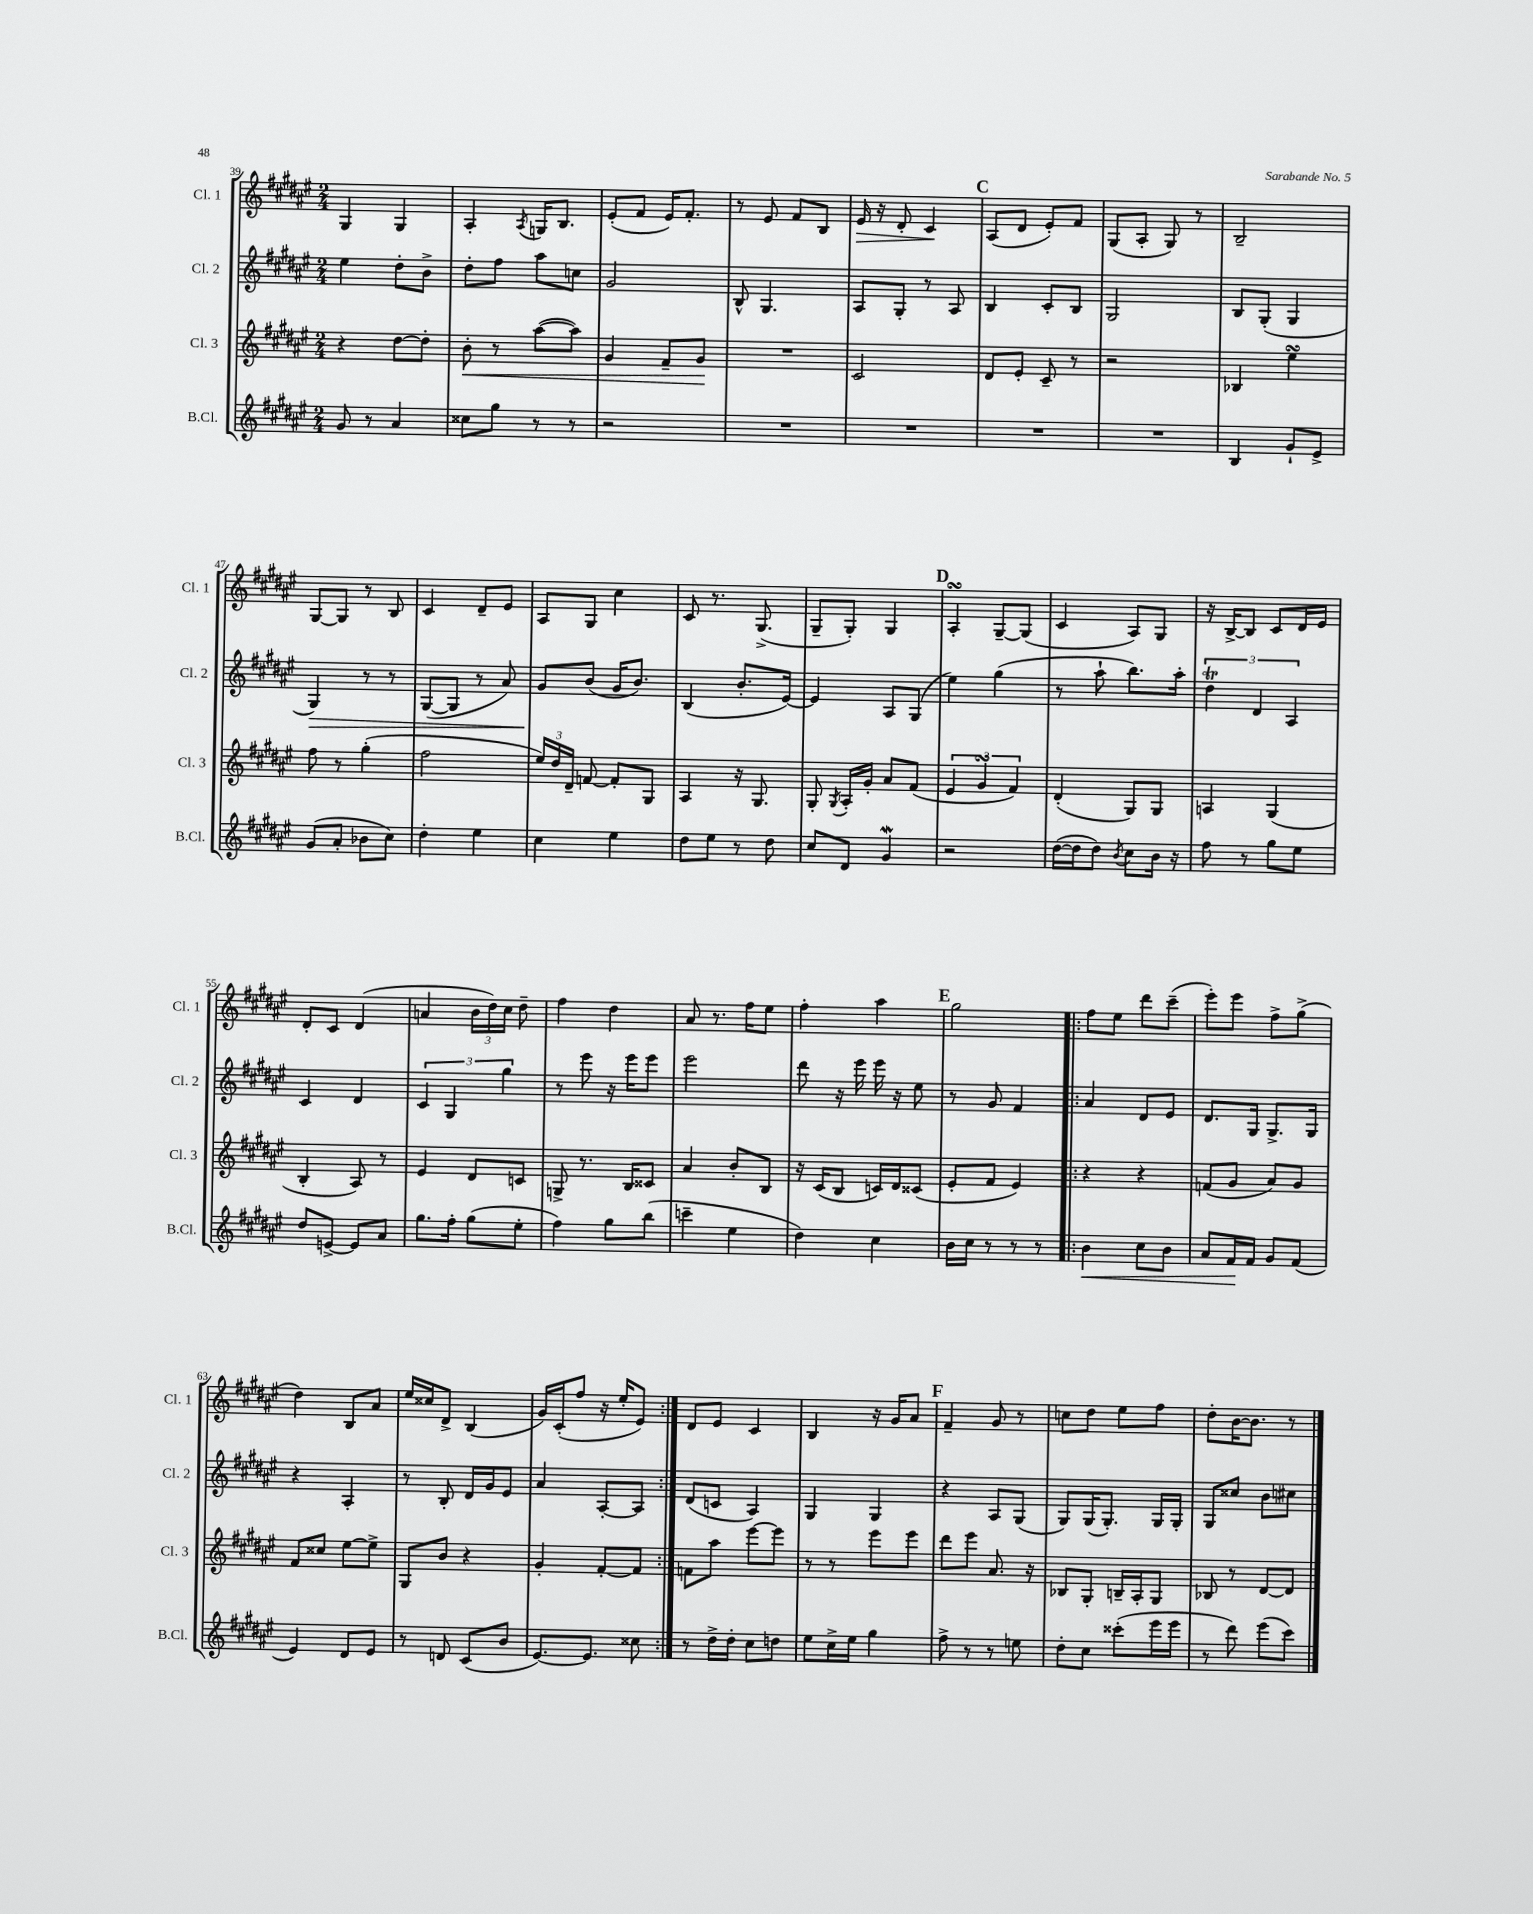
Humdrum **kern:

**kern	**kern	**kern	**kern
*staff4	*staff3	*staff2	*staff1
*clefG2	*clefG2	*clefG2	*clefG2
*k[f#c#g#d#a#e#]	*k[f#c#g#d#a#e#]	*k[f#c#g#d#a#e#]	*k[f#c#g#d#a#e#]
*M2/4	*M2/4	*M2/4	*M2/4
8g#	4r	4ee#	4G#
8r	.	.	.
4a#	[8dd#	8dd#'	4G#
.	8dd#']	8b^	.
=	=	=	=
8cc##	8b'	8dd#'	4A#'
8gg#	8r	8ff#	.
.	.	.	8qA#
8r	([8aa#	8aa#	16G
.	.	.	8.B
8r	8aa#])	8cc	.
=	=	=	=
2r	4g#	2g#	(8e#'
.	.	.	8f#
.	8f#~	.	16e#)
.	.	.	8.f#'
.	8g#	.	.
=	=	=	=
2r	2r	8B^^	8r
.	.	4.G#	8e#
.	.	.	8f#
.	.	.	8B
=	=	=	=
2r	2c#	8A#	16e#
.	.	.	16r
.	.	8G#'	8d#'
.	.	8r	4c#
.	.	8A#	.
=	=	=	=
2r	8d#	4B	(8A#
.	8e#'	.	8d#
.	8c#~	8c#'	8e#')
.	8r	8B	8f#
=	=	=	=
2r	2r	2G#	(8G#
.	.	.	8A#'
.	.	.	8G#)
.	.	.	8r
=	=	=	=
4B	4B-	8B	2B~
.	.	(8G#'	.
8g#`	4ee#	4G#	.
8e#^	.	.	.
=	=	=	=
(8g#	8ff#	4G#)	[8G#
8a#'	8r	.	8G#]
8b-	(4gg#'	8r	8r
8cc#)	.	8r	8B
=	=	=	=
4dd#'	2ff#	([8G#	4c#
.	.	8G#]	.
4ee#	.	8r	8d#~
.	.	8a#)	8e#
=	=	=	=
4cc#	24ee#)	8g#	8A#
.	24dd#	.	.
.	24d#~	.	.
.	[8f	(8b	8G#
4ee#	8f']	16g#	4cc#
.	.	8.b)	.
.	8G#	.	.
=	=	=	=
8dd#	4A#	(4B	8c#
8ee#	.	.	8.r
8r	16r	8.b'	.
.	8.G#	.	(8.G#^
8dd#	.	.	.
.	.	[16e#)	.
=	=	=	=
8cc#	8G#'	4e#]	8G#~
.	8qG#	.	.
8d#	16A#'	.	8G#')
.	16g#'	.	.
4g#	8a#	8A#	4G#
.	(8f#	(8G#	.
=	=	=	=
2r	6e#	4ee#)	4A#'
.	6g#	.	.
.	.	(4gg#	[8G#~
.	6f#)	.	.
.	.	.	(8G#]
=	=	=	=
([16dd#	(4d#'	8r	4c#
16dd#]	.	.	.
8dd#)	.	8aa#`	.
8qb	.	.	.
8cc#	8G#)	8.bb)	8A#)
16b	8G#	.	8G#
16r	.	16aa#'	.
=	=	=	=
8ff#	4A	6dd#	16r
.	.	.	[16B^
8r	.	.	8B]
.	.	6d#	.
8gg#	(4G#	.	8c#
.	.	6A#	.
8ee#	.	.	16d#
.	.	.	16e#
=	=	=	=
8dd#	4B'	4c#	8d#'
[8e^	.	.	8c#
8e]	8A#)	4d#	(4d#
8a#	8r	.	.
=	=	=	=
8.gg#	4e#	6c#	4a
.	.	6G#	.
16ff#'	.	.	.
(8gg#	8d#	.	24b
.	.	.	24dd#)
.	.	6gg#	24cc#
8ee#'	8c	.	8dd#~
=	=	=	=
4ff#)	8G^	8r	4ff#
.	8.r	8eee#	.
8gg#	.	16r	4dd#
.	16B	16eee#	.
(8bb	8c##	8eee#	.
=	=	=	=
4ccc~	4a#	2eee#	8a#
.	.	.	8.r
4ee#	8b'	.	.
.	.	.	16ff#
.	8B	.	8ee#
=	=	=	=
4dd#)	16r	8ddd#	4ff#'
.	(16c#	.	.
.	8B	16r	.
.	.	16eee#	.
4cc#	16c)	16eee#	4aa#
.	16d#	16r	.
.	(8c##	8ee#	.
=	=	=	=
16b	8e#'	8r	2gg#
16cc#	.	.	.
8r	8f#	8g#	.
8r	4e#)	4f#	.
8r	.	.	.
=!|:	=!|:	=!|:	=!|:
4b	4r	4a#	8ff#
.	.	.	8ee#
8cc#	4r	8d#	8ddd#
8b	.	8e#	(8ccc#~
=	=	=	=
8a#	(8f	8.d#	8eee#')
16f#	8g#	.	8eee#
16f#	.	16G#	.
8g#	8a#)	8.G#^	8ff#^
(8f#	8g#	.	(8gg#^
.	.	16G#	.
=	=	=	=
4e#)	8f#	4r	4dd#)
.	8cc##	.	.
8d#	[8ee#	4A#'	8B
8e#	8ee#^]	.	8a#
=	=	=	=
8r	8G#	8r	16ee#
.	.	.	16cc##
8d	8b	8B'	8d#^
(8c#	4r	16d#	(4B
.	.	16g#	.
8b	.	8e#	.
=	=	=	=
[8.e#)	4g#'	4a#	16g#)
.	.	.	(16c#'
.	.	.	8ff#
8.e#]	.	.	.
.	[8f#'	[8A#'	16r
.	.	.	16ee#'
8cc##	8f#]	8A#]	8e#)
=:|!	=:|!	=:|!	=:|!
8r	8f	(8d#	8d#
16dd#^	8aa#	8c	8e#
16dd#'	.	.	.
8cc#	[8eee#	4A#)	4c#
8dd	8eee#]	.	.
=	=	=	=
8ee#	8r	4G#	4B
16cc#^	8r	.	.
16ee#	.	.	.
4gg#	8eee#	4G#	16r
.	.	.	16g#
.	8eee#	.	8a#
=	=	=	=
8ff#^	8ddd#	4r	4f#~
8r	8eee#	.	.
8r	8.a#	8A#	8g#
8ee	.	(8G#	8r
.	16r	.	.
=	=	=	=
8dd#'	8B-	8G#)	8cc
8cc#	8G#'	(16G#	8dd#
.	.	8.G#')	.
(8ccc##'	16B~	.	8ee#
.	16A#'	.	.
16eee#	8G#	16G#	8ff#
16eee#	.	16G#'	.
=	=	=	=
8r	8B-	8G#	8dd#'
8ddd#)	8r	8cc##	[16b
.	.	.	8.b]
(8eee#	[8d#	8b	.
8ccc#)	8d#]	8cc#	8r
==	==	==	==
*-	*-	*-	*-
